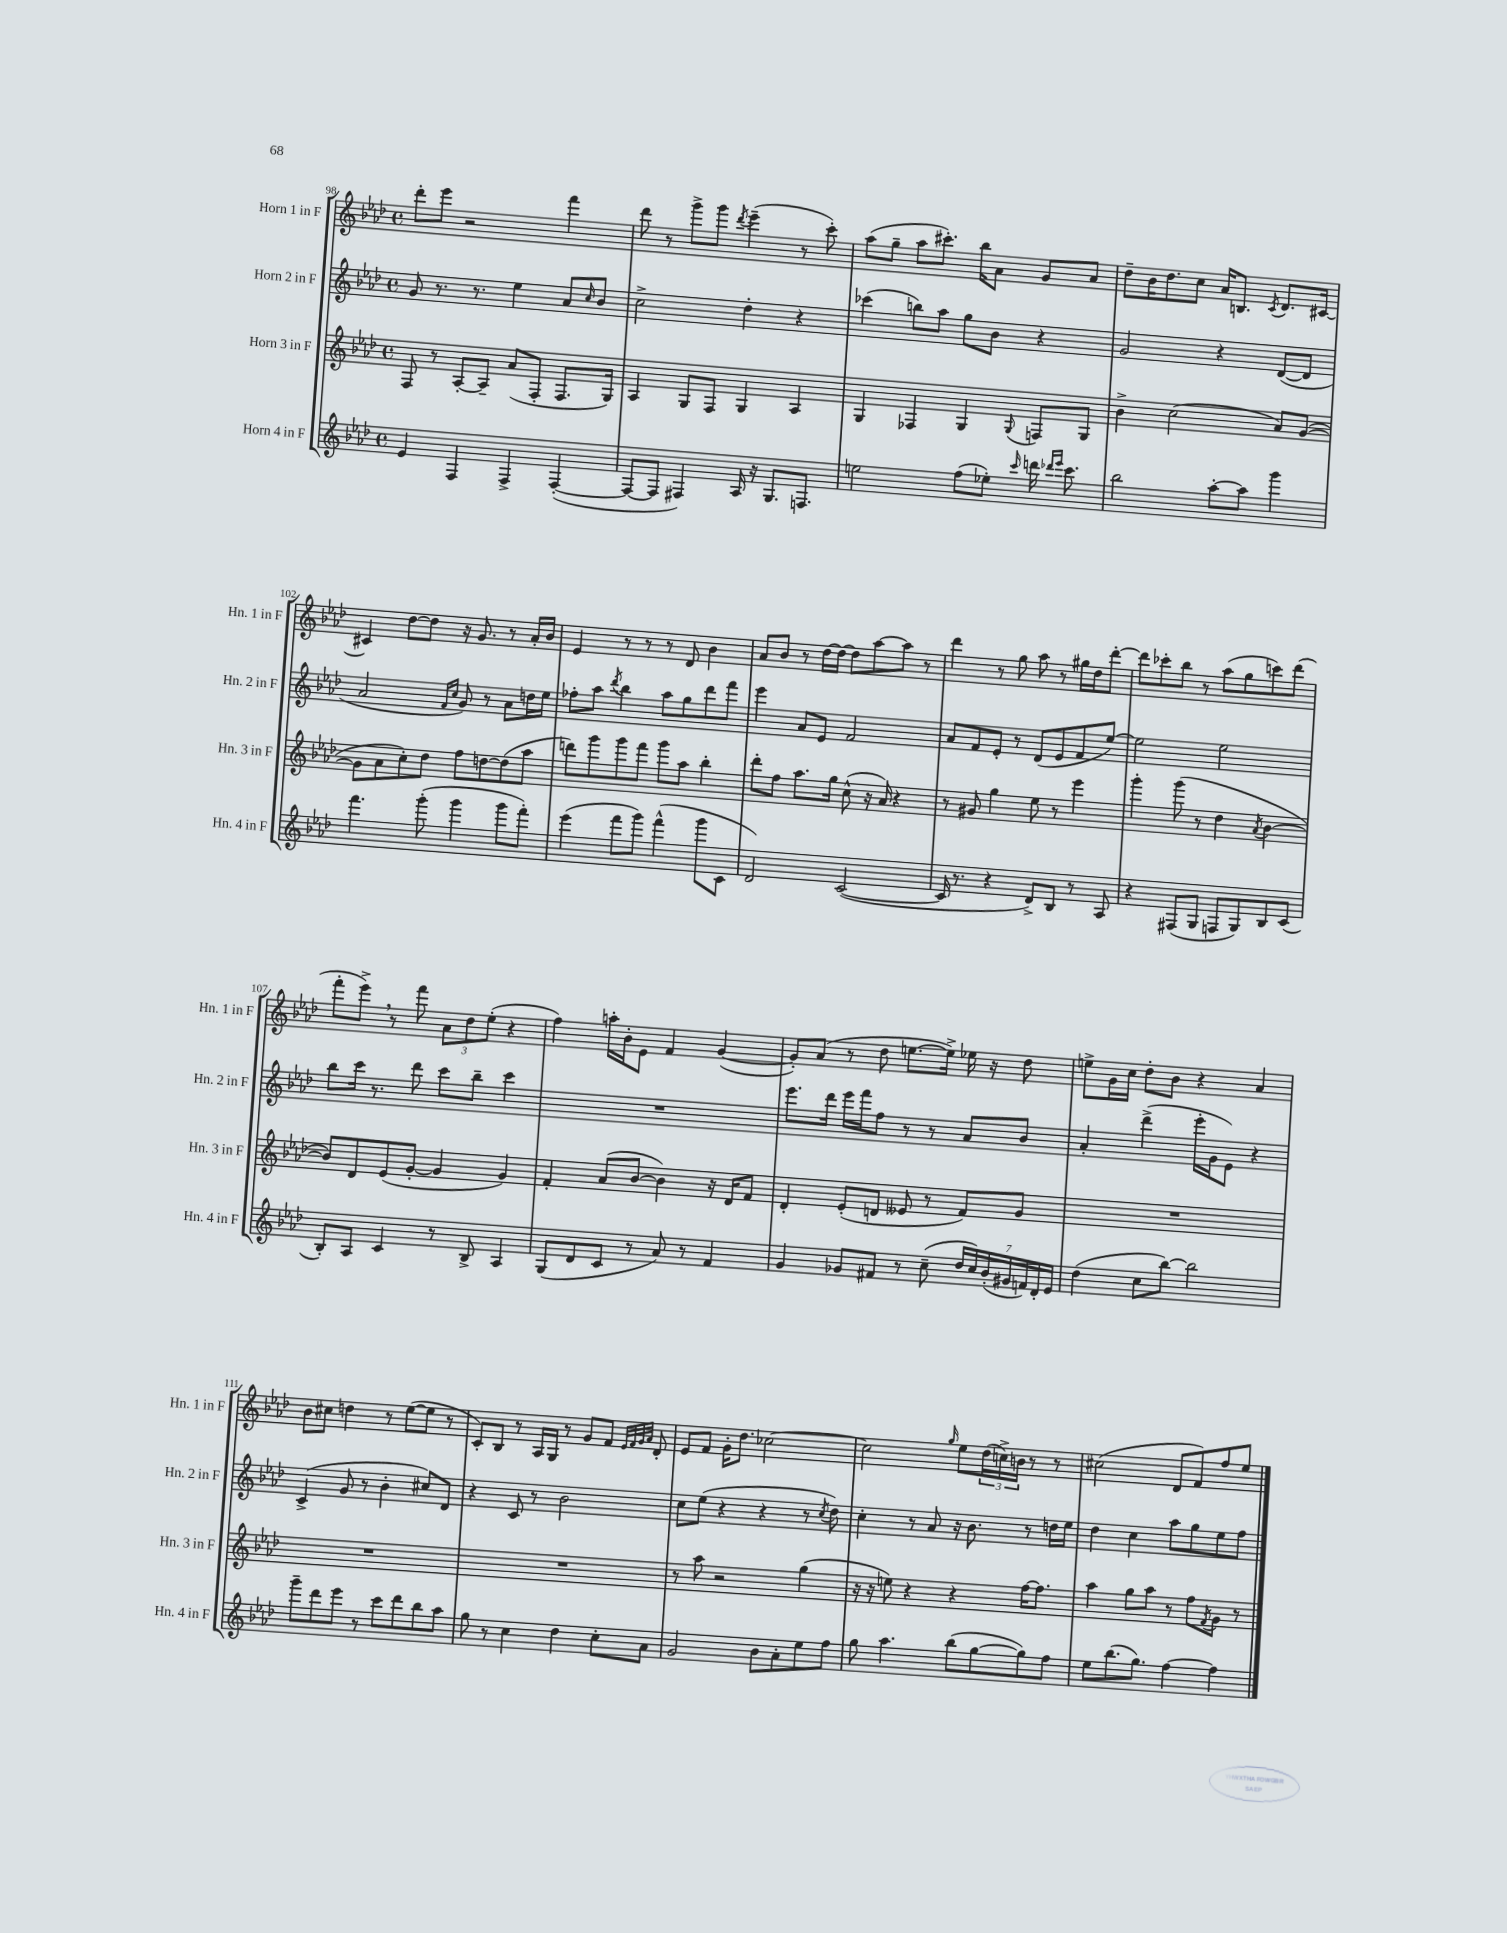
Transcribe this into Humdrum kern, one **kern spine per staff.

**kern	**kern	**kern	**kern
*staff4	*staff3	*staff2	*staff1
*clefG2	*clefG2	*clefG2	*clefG2
*k[b-e-a-d-]	*k[b-e-a-d-]	*k[b-e-a-d-]	*k[b-e-a-d-]
*M4/4	*M4/4	*M4/4	*M4/4
*met(c)	*met(c)	*met(c)	*met(c)
4e-	8F	8g	8ddd-'
.	8r	8.r	8eee-
4F	[8A-'	.	2r
.	.	8.r	.
.	8A-~]	.	.
4F^	(8a-	4ee-	.
.	8F'	.	.
([4F'	8.F	8a-	4fff
.	.	16qqcc	.
.	.	8b-	.
.	16G)	.	.
=	=	=	=
8F_	4A-	2cc^	8ddd-
8F]	.	.	8r
4F#)	8G	.	8ggg^
.	8F	.	8ggg
.	.	.	8qddd-
16A-	4G	4dd-'	(4eee-~
16r	.	.	.
8.G	.	.	.
.	4A-	4r	8r
8.F	.	.	.
.	.	.	8ccc')
=	=	=	=
2ee	4G	(4ccc-	(8aa-
.	.	.	8gg~
.	4F-	8bb)	8aa-
.	.	8aa-	8.ccc#')
(8ff	4G	8gg	.
.	.	.	16bb-
8ee-')	.	8b-	8a-
16qqccc	8qqG	.	.
16ddd	8F	4r	8g
16qqddd-	.	.	.
16qqeee-	.	.	.
8.ccc	.	.	.
.	8G	.	8a-
=	=	=	=
2bb-	4b-^	2g	8dd-~
.	.	.	16b-
.	.	.	8.dd-
.	(2cc	.	.
.	.	.	8cc
[8aa-'	.	4r	16a-
.	.	.	8.B
8aa-]	.	.	.
.	.	.	8qc
4ggg	8a-)	([8d-	8.d-
.	([8g	8d-]	.
.	.	.	[16c#
=	=	=	=
4.fff	8g]	2a-	4c#]
.	8a-	.	.
.	8cc')	.	[8dd-
(8ggg'	8dd-	.	8dd-]
.	.	16qqf	.
.	.	16qqcc	.
4ggg	8ff	8g)	16r
.	.	.	8.g
.	[8dd	8r	.
8ggg	(8dd]	8a-	8r
8fff')	8aa-	16dd	16a-'
.	.	16ee-	16b-
=	=	=	=
(4eee-	8ddd)	8ff-'	4e-
.	8ggg	8aa-	.
.	.	8qddd-	.
8fff	8ggg	4bb-	8r
8ggg)	8fff	.	8r
(4fff^^	8ggg	8aa-	8r
.	8aa-	8gg	8d-
8ggg	4bb-'	8ddd-	4b-
8c	.	8fff	.
=	=	=	=
2d-)	8ddd-'	4eee-	8a-
.	8ff	.	8b-
.	8.aa-	8a-	8r
.	.	8e-	[16dd-
.	16gg	.	16dd-_
([2c	(8cc^^	2f	8dd-]
.	16r	.	[8aa-
.	16a-)	.	.
.	4r	.	8aa-]
.	.	.	8r
=	=	=	=
16c]	8r	8a-	4ddd-
8.r	.	.	.
.	8g#	8f	.
4r	4gg	8e-'	8r
.	.	8r	8gg
8d-^)	8ee-	(8d-	8aa-
8B-	8r	8e-	8r
8r	4eee-	8f	16gg#
.	.	.	16dd-
8A-	.	[8ee-)	[8ddd-'
=	=	=	=
4r	4ggg'	2ee-]	8ddd-]
.	.	.	8ccc-'
(8F#	(8ggg	.	8bb-
8G	8r	.	8r
8F	4dd-	2ee-	(8aa-
8G)	.	.	8gg
.	8qa-	.	.
8B-	[4b-	.	8ccc)
(8c	.	.	(8ddd-
=	=	=	=
8B-')	8b-])	8bb-	8fff'
8A-	8d-	16ccc	8eee-^)
.	.	8.r	.
4c	(8e-	.	8r
.	[8g'	8ddd-	8fff
8r	4g]	8ccc	12a-
.	.	.	12dd-
8B-^	.	8bb-~	.
.	.	.	(12ee-'
4A-	4g)	4ccc	4r
=	=	=	=
(8G	4f'	1r	4ff)
8d-	.	.	.
8c	(8a-	.	16aa'
.	.	.	16b-'
8r	[8b-	.	8e-
8a-)	4b-])	.	4f
8r	.	.	.
4f	16r	.	([4g
.	16d-	.	.
.	8f	.	.
=	=	=	=
4g	4d-'	8.eee-	8g'])
.	.	.	(8a-
.	.	16ddd-	.
8g-	(8e-'	16eee-	8r
.	.	16fff	.
8f#	8d	8ff	8dd-
8r	8e--	8r	[8.ee
(8cc~	8r	8r	.
.	.	.	16ee^])
28dd-	8f)	8a-	16ee-
28cc)	.	.	.
.	.	.	16r
(28b-'	.	.	.
28g#	.	.	.
.	8g	8b-	8dd-
28f)	.	.	.
28d-'	.	.	.
28e-	.	.	.
=	=	=	=
(4dd-	1r	4a-'	8ee^
.	.	.	16g
.	.	.	16cc
8cc	.	(4ddd-^	8dd-'
[8bb-)	.	.	8b-
2bb-]	.	16eee-'	4r
.	.	16g	.
.	.	8e-)	.
.	.	4r	4a-
=	=	=	=
8ggg~	1r	(4c^	8b-
8ddd-	.	.	8cc#
8eee-	.	8g	4dd
8r	.	8r	.
8ccc	.	4b-'	8r
8ddd-	.	.	([8ee-
8bb-	.	8cc#)	8ee-]
8aa-	.	8d-	8r
=	=	=	=
8gg	1r	4r	8c')
8r	.	.	8B-
4cc	.	8c	8r
.	.	8r	16A-
.	.	.	16G
4dd-	.	2b-	8r
.	.	.	8g
8cc'	.	.	8f
.	.	.	32qqe-
.	.	.	32qqf
.	.	.	32qqg
.	.	.	32qqa-
8a-	.	.	8d-'
=	=	=	=
2g	8r	8cc	8e-
.	8aa-	(8ee-	8f
.	2r	4r	16g'
.	.	.	8.dd-
8b-	.	4r	[2cc-
8a-'	.	.	.
8ee-	(4gg	8r	.
.	.	8qcc	.
8ff	.	8dd-)	.
=	=	=	=
8gg	16r	4cc'	2cc-]
.	16r	.	.
4.aa-	8ee)	.	.
.	4r	8r	.
.	.	8a-	.
.	.	.	16qqgg
(8bb-	4r	16r	8ee-
.	.	8.b-	.
[8gg	.	.	(24dd-
.	.	.	24cc^)
.	.	.	24b
8gg])	[16ff	8r	8r
.	8.ff]	.	.
8ff	.	16dd	8r
.	.	16ee-	.
=	=	=	=
8ee-	4aa-	4dd-	(2cc#
(8.bb-	.	.	.
.	8gg	4cc	.
8.gg)	.	.	.
.	8aa-	.	.
[4ff	8r	8aa-	8d-
.	8ff	8gg	8f)
.	8qf	.	.
4ff]	8g	8ee-	8ff
.	8r	8ff	8ee-
==	==	==	==
*-	*-	*-	*-
